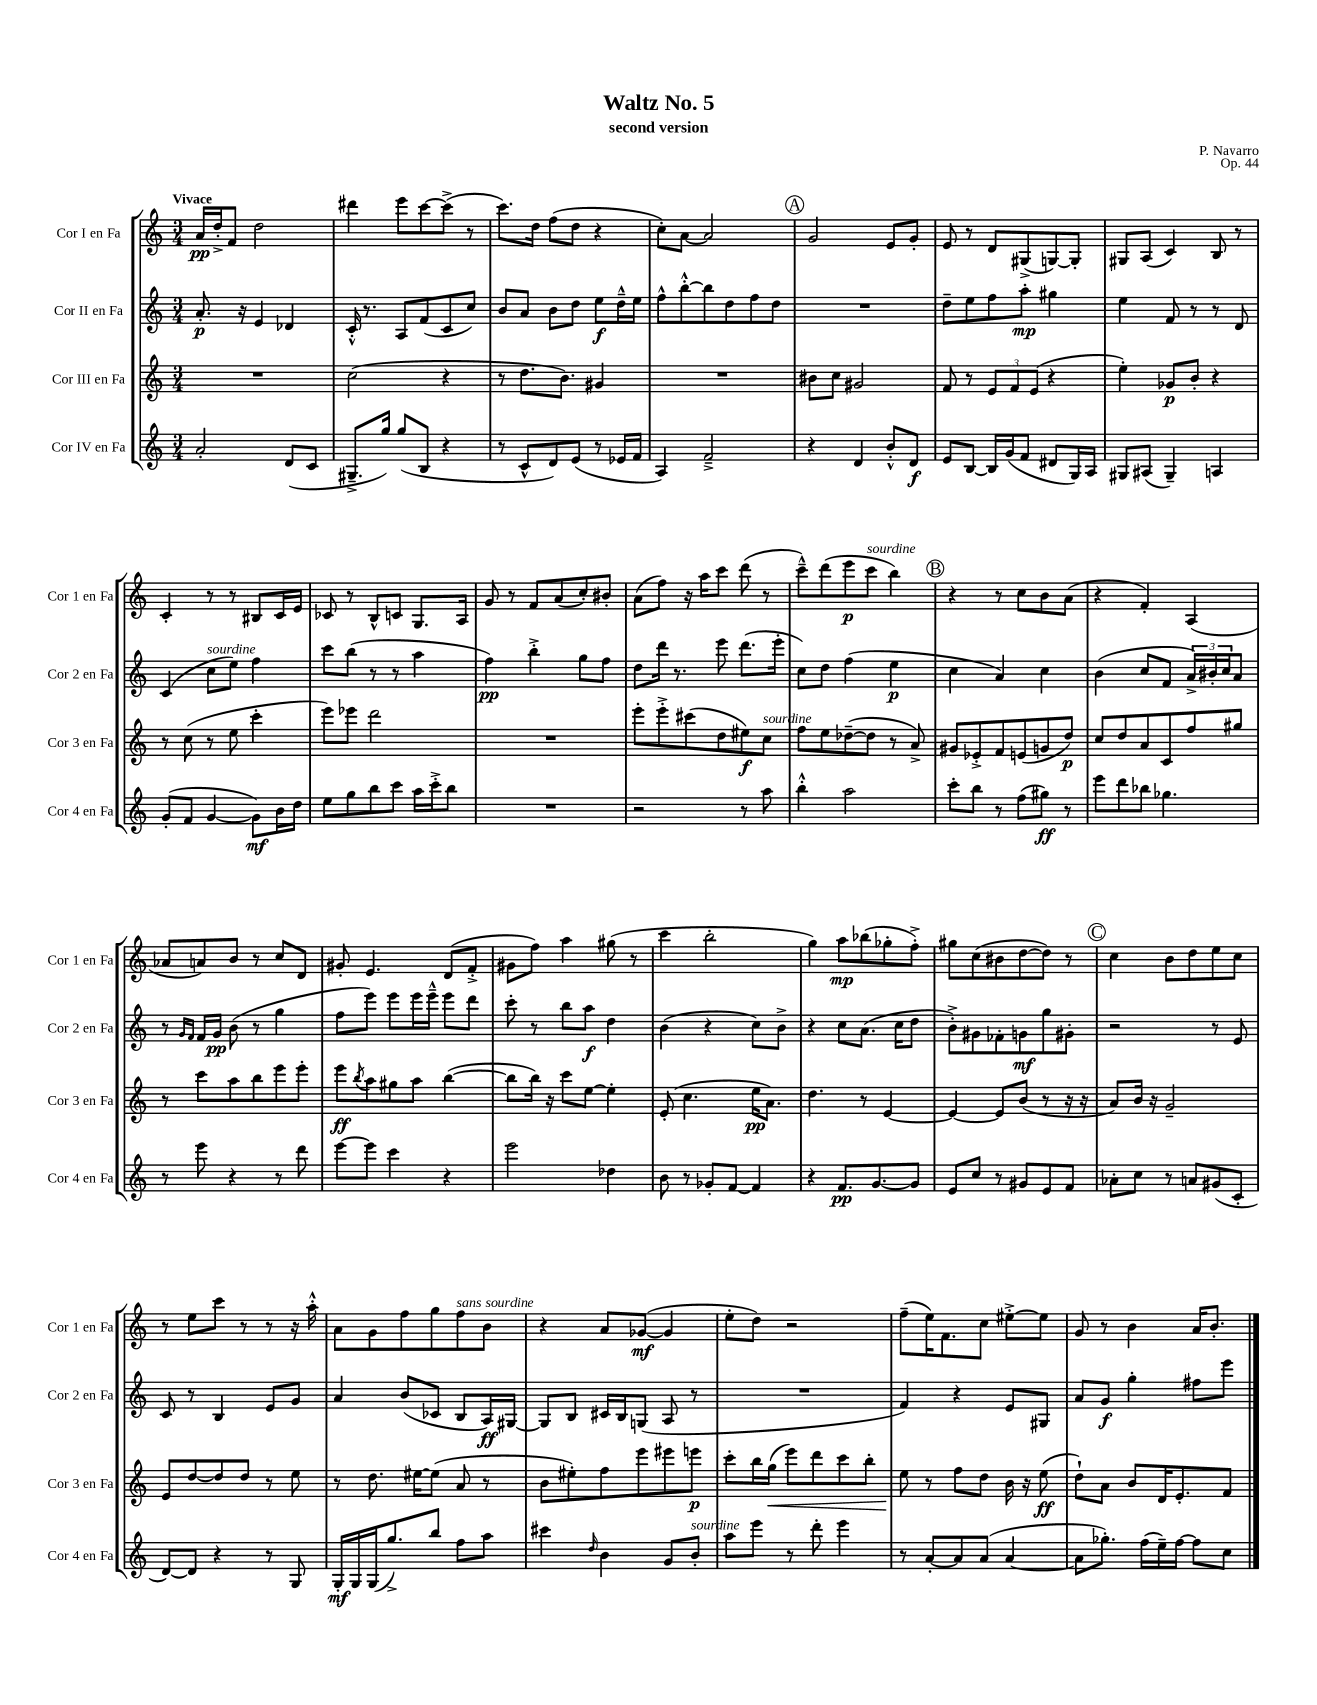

**kern	**kern	**kern	**kern
*staff4	*staff3	*staff2	*staff1
*clefG2	*clefG2	*clefG2	*clefG2
*k[]	*k[]	*k[]	*k[]
*M3/4	*M3/4	*M3/4	*M3/4
2a'/	2.r	8.a'/	16a/LL
.	.	.	16dd'^/J
.	.	.	8f/J
.	.	16r	.
.	.	4e/	2dd\
(8d/L	.	4d-/	.
8c/J	.	.	.
=	=	=	=
8.G#~^/L	(2cc\	16c'^^/	4ddd#\
.	.	8.r	.
16gg/Jk)	.	.	.
(8gg/L	.	8A/L	8eee\L
8B/J	.	(8f/	[8ccc\
4r	4r	8c/	(8ccc^\]J
.	.	8cc/J)	8r
=	=	=	=
8r	8r	8b/L	8.ccc\L)
8c^^/L	8.dd\L	8a/J	.
.	.	.	16dd\Jk
8d/)	.	8b\L	(8ff\L
.	8.b\J)	.	.
(8e/J	.	8dd\J	8dd\J
8r	4g#/	8ee\L	4r
16e-/LL	.	16dd~^^\L	.
16f/JJ	.	16ee\JJ	.
=	=	=	=
4A/)	2.r	8ff^^\L	8cc'\L)
.	.	[8bb'^^\	[8a\J
2f~^/	.	8bb\]	2a/]
.	.	8dd\	.
.	.	8ff\	.
.	.	8dd\J	.
=	=	=	=
4r	8b#\L	2.r	2g/
.	8cc\J	.	.
4d/	2g#/	.	.
8b'^^/L	.	.	8e/L
8d/J	.	.	8g'/J
=	=	=	=
8e/L	8f/	8dd~\L	8e/
[8B/J	8r	8ee\	8r
16B/]LL	12e/L	8ff\	8d/L
(16g/J	.	.	.
.	12f/	.	.
8f/J	.	8aa'\J	(8G#^/
.	(12e/J	.	.
8d#/L	4r	4gg#\	[8G/)
16G/L)	.	.	8G'/]J
16A/JJ	.	.	.
=	=	=	=
8G#/L	4ee'\)	4ee\	8G#/L
(8A#/J	.	.	(8A/J
4G#~/)	8g-/L	8f/	4c/)
.	8b'/J	8r	.
4A/	4r	8r	8B/
.	.	8d/	8r
=	=	=	=
(8g'/L	8r	(4c/	4c'/
8f/J	(8cc\	.	.
[4g/	8r	8cc\L	8r
.	8ee\	8ee\J)	8r
8g\]L)	4ccc'\	4ff\	8B#/L
16b\L	.	.	16c/L
16dd\JJ	.	.	16e/JJ
=	=	=	=
8ee\L	8eee\L)	8ccc\L	8c-/
8gg\	8eee-\J	(8bb\J	8r
8bb\	2ddd\	8r	8B^^/L
8ccc\J	.	8r	8c/J
16aa\LL	.	4aa\	8.G/L
16ccc'^\J	.	.	.
8bb\J	.	.	.
.	.	.	16A/Jk
=	=	=	=
2.r	2.r	4ff\)	8g/
.	.	.	8r
.	.	4bb'^\	8f/L
.	.	.	(8a/
.	.	8gg\L	8cc'/)
.	.	8ff\J	8b#'/J
=	=	=	=
2r	8eee'\L	8dd\L	(8a\L
.	8eee'^\	16ddd\Jk	8ff\J)
.	.	8.r	.
.	(8ccc#\	.	16r
.	.	.	16aa\LK
.	8dd\	8eee\	8ccc\J
8r	8ee#\)	(8.ddd\L	(8ddd\
8aa\	8cc\J	.	8r
.	.	16eee'\Jk	.
=	=	=	=
4bb'^^\	8ff\L	8cc\L)	8ccc~^^\L)
.	8ee\	8dd\J	(8ddd\
2aa\	([8dd-~\	(4ff\	8eee\
.	8dd-\]J	.	8ccc\J
.	8r	4ee\	4bb\)
.	8a^/)	.	.
=	=	=	=
8ccc'\L	8g#/L	4cc\	4r
8bb\J	8e-'^/	.	.
8r	8f/	4a/)	8r
(8ff\L	(8e/	.	8cc\L
8gg#\J)	8g/	4cc\	8b\
8r	8dd/J)	.	(8a\J
=	=	=	=
8eee\L	8cc/L	(4b\	4r
8ddd\	8dd/	.	.
8bb-\J	8a/	8cc/L	4f'/)
4.gg-\	8c/	8f/J	.
.	8ff/	24a^/LL)	(4A/
.	.	24b#'/	.
.	.	24cc/J	.
.	8gg#/J	8a/J	.
=	=	=	=
8r	8r	8r	8a-/L
.	.	16qqg/LL	.
.	.	16qqf/JJ	.
8eee\	8ccc\L	16f/LL	8a/)
.	.	16g/JJ	.
4r	8aa\	(8b\	8b/J
.	8bb\	8r	8r
8r	8eee\	4gg\	8cc/L
8ddd\	8eee'\J	.	8d/J
=	=	=	=
[8eee\L	8eee\L	8ff\L	8g#'/
.	8qbb/	.	.
8eee\]J	8aa\	8eee\J)	4.e/
4ccc\	8gg#\	8eee\L	.
.	8aa\J	16eee\L	.
.	.	16eee~^^\JJ	.
4r	([4bb\	8eee\L	(8d/L
.	.	8ddd\J	8f'^/J
=	=	=	=
2eee\	8bb\]L	8ccc'\	8g#\L
.	16bb\Jk)	8r	8ff\J)
.	16r	.	.
.	8ccc\L	8bb\L	4aa\
.	[8ee\J	8aa\J	.
4dd-\	4ee'\]	4dd\	(8gg#\
.	.	.	8r
=	=	=	=
8b\	(8e'/	(4b\	4ccc\
8r	4.cc\	.	.
8g-'/L	.	4r	2bb'\
[8f/J	.	.	.
4f/]	16ee\LK	8cc\L)	.
.	8.a\J)	.	.
.	.	8b^\J	.
=	=	=	=
4r	4.dd\	4r	4gg\)
8.f/L	.	8cc\L	8aa\L
.	8r	(8.a\J	(8bb-\
[8.g/	.	.	.
.	[4e/	.	8gg-'\
.	.	16cc\LK	.
8g/]J	.	8dd\J	8ff'^\J)
=	=	=	=
8e/L	4e/_	8b'^\L)	8gg#\L
8cc/J	.	8g#\	(8cc\
8r	8e/]L	8f-'\	8b#\
8g#/L	(8b/J	8g\	[8dd\
8e/	8r	8gg\	8dd\]J)
8f/J	16r	8g#'\J	8r
.	16r	.	.
=	=	=	=
8a-'\L	8a/L)	2r	4cc\
8cc\J	16b/Jk	.	.
.	16r	.	.
8r	2g~/	.	8b\L
8a/L	.	.	8dd\
(8g#/	.	8r	8ee\
8c'/J	.	8e/	8cc\J
=	=	=	=
[8d/L)	8e/L	8c/	8r
8d/]J	[8dd/	8r	8ee\L
4r	8dd/]	4B/	8ccc\J
.	8dd/J	.	8r
8r	8r	8e/L	8r
8G/	8ee\	8g/J	16r
.	.	.	16aa'^^\
=	=	=	=
16G'/LL	8r	4a/	8a\L
16G/	.	.	.
(16G/J	8.dd\	.	8g\
8.gg^/)	.	.	.
.	.	(8b/L	8ff\
.	[16ee#\LK	.	.
8bb/J	(8ee#\]J	8c-/J	8gg\
8ff\L	8a/	8B/L	8ff\
8aa\J	8r	16A/L)	8b\J
.	.	[16G#/JJ	.
=	=	=	=
4ccc#\	8b\L	8G#/]L	4r
.	8ee#'\)	8B/J	.
16qqdd/	.	.	.
4b\	8ff\	16c#/LL	8a/L
.	.	16B/J	.
.	8eee\	(8G/J	([8g-/J
8g/L	8eee#\	8A/	4g-/]
8b'/J	8eee\J	8r	.
=	=	=	=
8aa\L	8ccc'\L	2.r	8ee'\L
8eee\J	16bb\L	.	8dd\J)
.	(16gg\JJ	.	.
8r	8eee\L)	.	2r
8ddd'\	8ddd\	.	.
4eee\	8ccc\	.	.
.	8bb'\J	.	.
=	=	=	=
8r	8ee\	4f/)	(8ff~\L
[8a'/L	8r	.	16ee\K)
.	.	.	8.f\
8a/]	8ff\L	4r	.
(8a/J	8dd\J	.	8cc\J
[4a/	16b\	8e/L	[8ee#'^\L
.	16r	.	.
.	(8ee\	8G#/J	8ee#\]J
=	=	=	=
8a\]L	8dd`\L)	8a/L	8g/
8.gg-'\J)	8a\J	8g/J	8r
.	8b/L	4gg'\	4b\
(16ff\LL	.	.	.
16ee~\)	16d/K	.	.
[16ff\JJ	8.e'/	.	.
8ff\]L	.	8ff#\L	16a/LK
.	.	.	8.b'/J
8cc\J	8f/J	8eee\J	.
==	==	==	==
*-	*-	*-	*-
